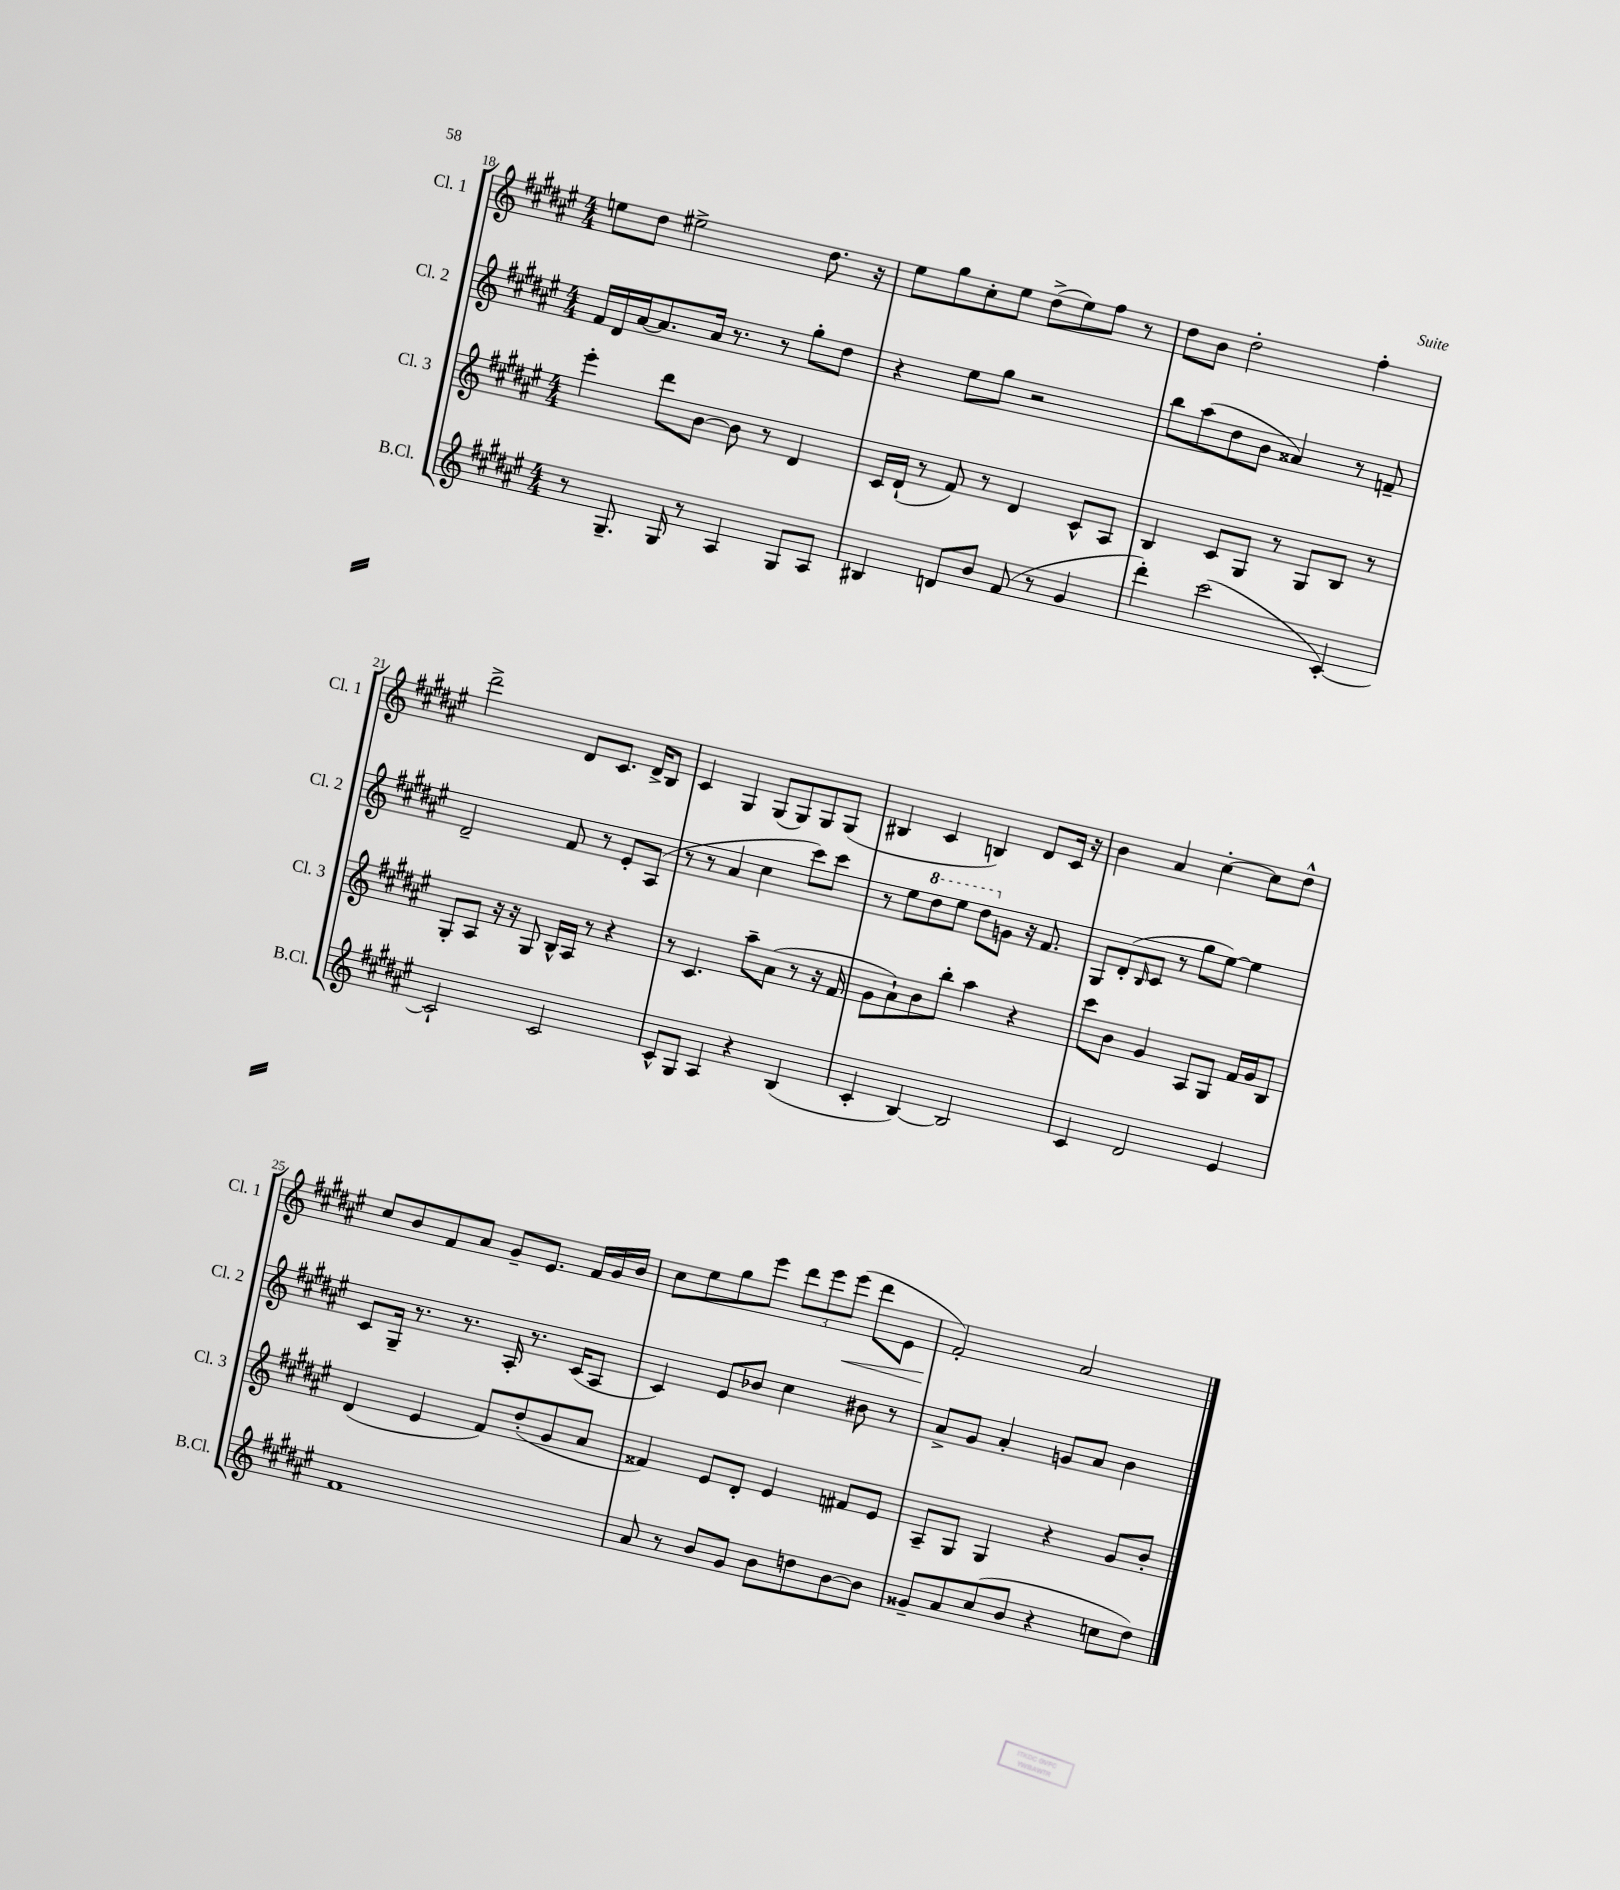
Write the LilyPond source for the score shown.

<<
\new StaffGroup <<
\new Staff = "s0" \with { instrumentName = "Cl. 1" shortInstrumentName = "Cl. 1" } {
    \clef treble \key fis \major \numericTimeSignature \time 4/4
    e''8 dis''8 eis''2-> dis''8. r16 |
    eis''8 gis''8 cis''8-. eis''8 dis''8->( eis''8) fis''8 r8 |
    dis''8 b'8 dis''2-. fis''4-. |
    dis'''2-> dis'8 cis'8. dis'16-> b8 |
    cis'4 gis4 gis8( gis8) gis8 gis8( |
    bis4 cis'4 b4) dis'8 cis'16 r16 |
    b'4 ais'4 cis''4~-. cis''8 dis''8-^ |
    cis''8 b'8 fis'8 ais'8 gis'8-- eis'8. fis'16 gis'16 b'16 |
    cis''8 eis''8 gis''8 eis'''8 \tuplet 3/2 { dis'''8 eis'''8 eis'''8\<( } dis'''8 eis'8 |
    fis'2-.\!) ais'2 \bar "|." |
}
\new Staff = "s1" \with { instrumentName = "Cl. 2" shortInstrumentName = "Cl. 2" } {
    \clef treble \key fis \major \numericTimeSignature \time 4/4
    fis'16 dis'16 ais'16~ ais'8. ais'16 r8. r8 gis''8-. dis''8 |
    r4 eis''8 gis''8 r2 |
    b''8 ais''8( dis''8 b'8 aisis'4) r8 f'8-- |
    dis'2-- fis'8 r8 eis'8-. ais8( |
    r8 r8 ais'4 cis''4 cis'''8) cis'''8 |
    r8 eis''8 \ottava #1 dis'''8 eis'''8 dis'''8 \ottava #0 g'8 r16 fis'8. |
    gis8 dis'8-.( \grace { b16 } cis'8 r8 gis''8 eis''8~) eis''4 |
    cis'8 gis16-- r8. r8. ais16-. r8. cis'16( ais8 |
    cis'4) eis'8 bes'8 cis''4 bis'8 r8 |
    ais'8-> gis'8 ais'4-. g'8 ais'8 b'4 \bar "|." |
}
\new Staff = "s2" \with { instrumentName = "Cl. 3" shortInstrumentName = "Cl. 3" } {
    \clef treble \key fis \major \numericTimeSignature \time 4/4
    eis'''4-. dis'''8 b'8~ b'8 r8 dis'4 |
    cis'16 dis'16-!( r8 fis'8) r8 dis'4 cis'8-^ ais8 |
    b4 cis'8 gis8 r8 gis8 b8 r8 |
    gis8-. ais8 r16 r16 gis8 b16-^ ais16 r8 r4 |
    r8 cis'4. ais''8-- ais'8( r8 r16 fis'16 |
    gis'8 ais'8-!) b'8 b''8-. ais''4 r4 |
    cis'''8 b'8 gis'4 ais8 gis8 fis'16 gis'16 b8 |
    dis'4( eis'4 fis'8) dis''8-.( gis'8 ais'8 |
    fisis'4) eis'8 dis'8-. eis'4 fis'8 eis'8 |
    ais8-- gis8 gis4 r4 gis'8 b'8-. \bar "|." |
}
\new Staff = "s3" \with { instrumentName = "B.Cl." shortInstrumentName = "B.Cl." } {
    \clef treble \key fis \major \numericTimeSignature \time 4/4
    r8 gis8.-- gis16 r8 ais4 gis8 ais8 |
    bis4 d'8 b'8 fis'8( r8 gis'4 |
    dis'''4-.) cis'''2( cis'4~-.) |
    cis'2-! cis'2 |
    cis'8-^ gis8 ais4 r4 b4( |
    cis'4-. b4~) b2 |
    cis'4 dis'2 eis'4 |
    fis'1 |
    ais'8 r8 b'8 gis'8 b'8 d''8 b'8~ b'8 |
    gisis'8-- ais'8 cis''8( b'8 r4 c''8 dis''8) \bar "|." |
}
>>
>>
\layout { \context { \Score currentBarNumber = #18 } }
